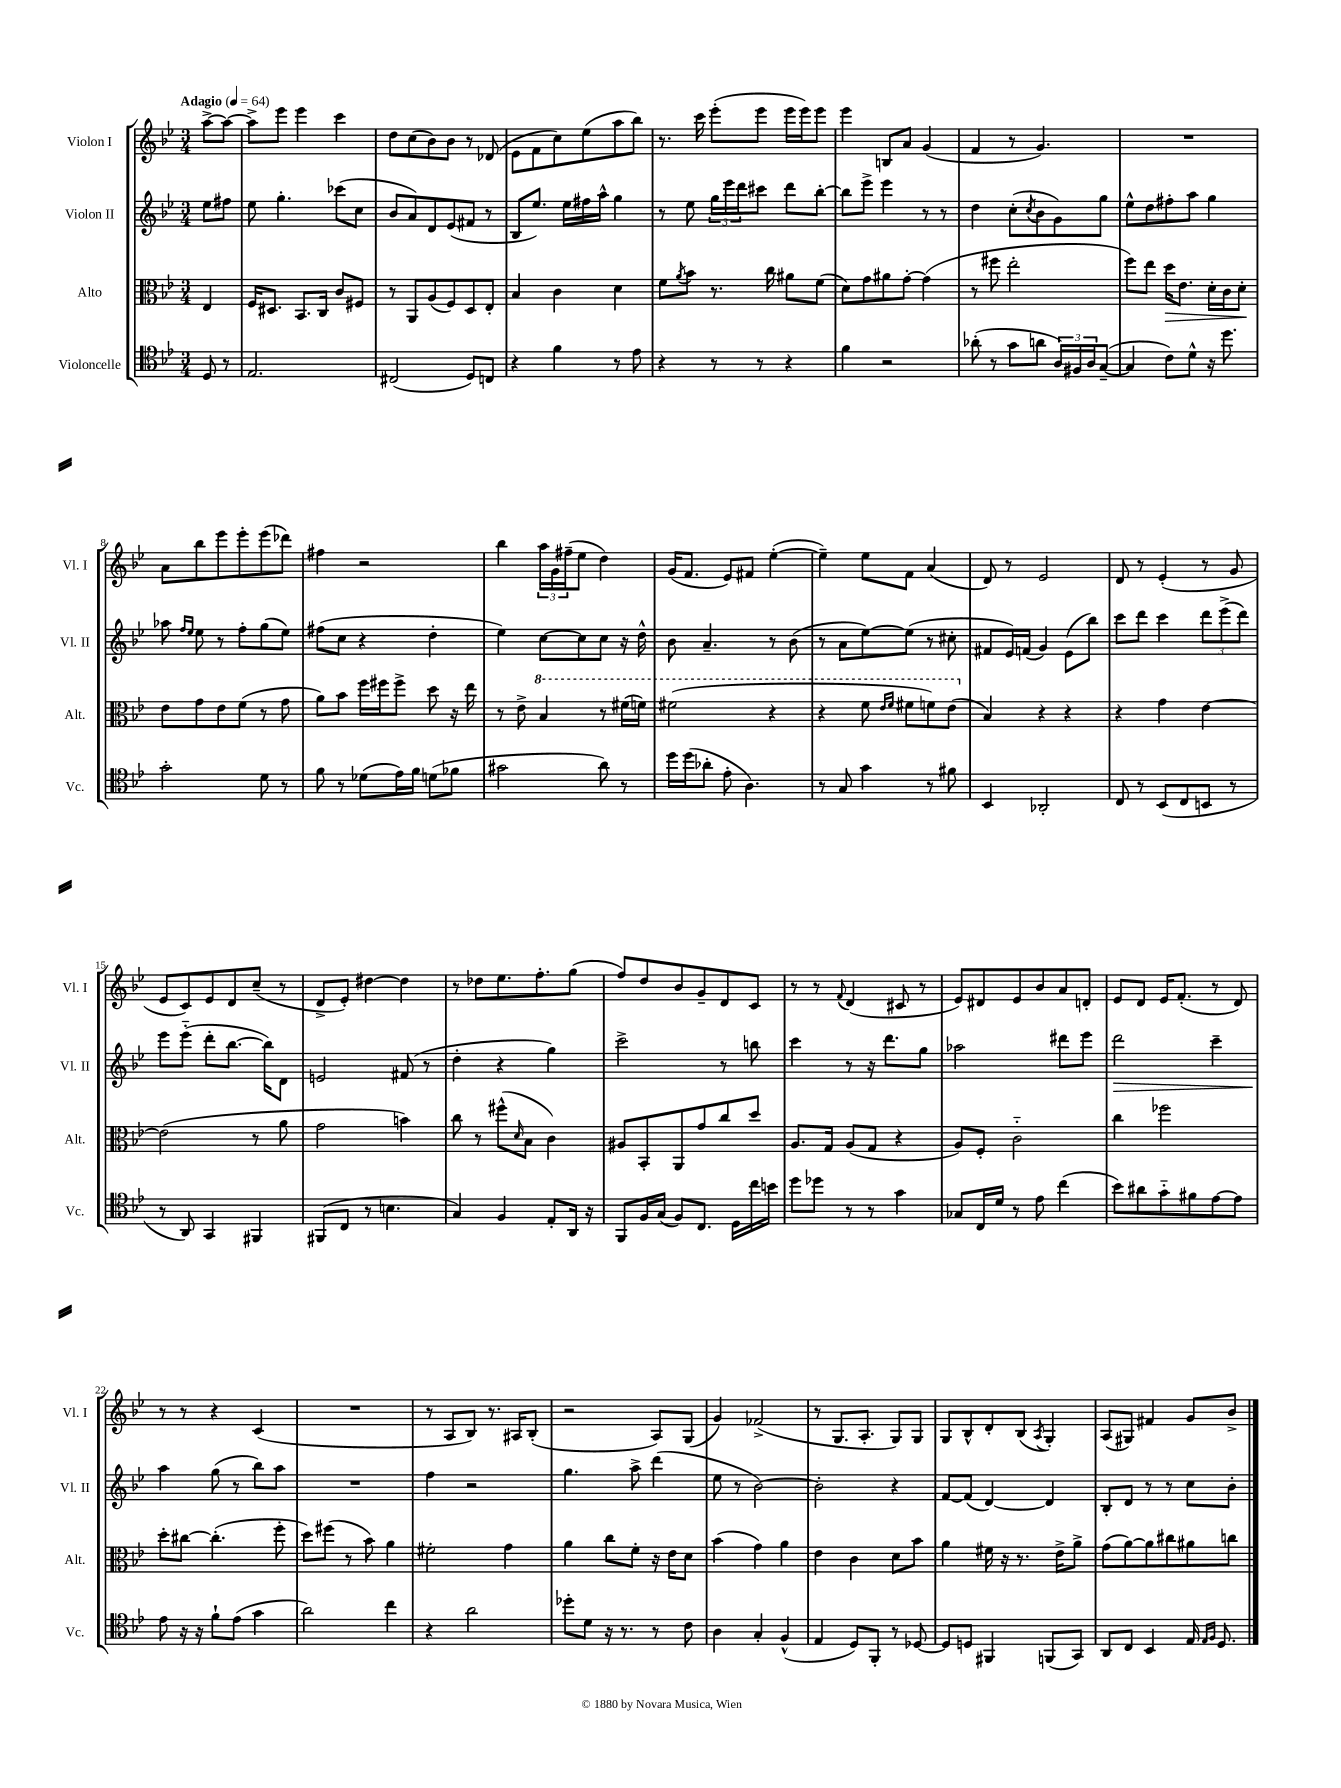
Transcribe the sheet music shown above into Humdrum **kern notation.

**kern	**kern	**kern	**kern
*staff4	*staff3	*staff2	*staff1
*clefC4	*clefC3	*clefG2	*clefG2
*k[b-e-]	*k[b-e-]	*k[b-e-]	*k[b-e-]
*M3/4	*M3/4	*M3/4	*M3/4
*MM64	*MM64	*MM64	*MM64
8D	4E-	8ee-	[8aa^
8r	.	8ff#	8aa_
=	=	=	=
2.E-	16F	8ee-	8aa^]
.	8.D#	.	.
.	.	4.gg'	8eee-
.	8.BB-	.	4eee-
.	16C	.	.
.	8c	(8ccc-	4ccc
.	8F#	8cc	.
=	=	=	=
(2C#	8r	8b-	8dd
.	8AA	8a)	(8cc
.	(8A	8d	8b-)
.	8F)	(8e-	8b-
8D)	8D	8f#	8r
8C	8E-'	8r	(8d-
=	=	=	=
4r	4B-	8B-	8e-
.	.	8.ee-)	8f
4f	4c	.	8cc)
.	.	16ee-	.
.	.	16ff#	(8ee-
.	.	16aa^^	.
8r	4d	4gg	8aa
8e-	.	.	8bb-)
=	=	=	=
4r	8f	8r	8.r
.	8qa	.	.
.	8b-	8ee-	.
.	.	.	16ccc
8r	8.r	24gg	(8eee-'
.	.	24eee-	.
.	.	24ddd	.
8r	.	8ccc#	8eee-
.	16cc	.	.
4r	8a#	8ddd	16eee-
.	.	.	16eee-)
.	(8f	[8bb-'	8eee-
=	=	=	=
4f	8d)	8bb-]	4eee-
.	8g	8eee-^	.
2r	8a#	4eee-	8B
.	[8g'	.	8a
.	(4g]	8r	(4g
.	.	8r	.
=	=	=	=
(8a-'	8r	4dd	4f
8r	8ff#	.	.
8g	2ee-'	(8cc'	8r
.	.	8qcc	.
8a	.	8b-	4.g)
24A)	.	8g)	.
24F#	.	.	.
24A	.	.	.
([8G~	.	8gg	.
=	=	=	=
4G]	8ff)	8ee-^^	2.r
.	8ee-	8dd	.
8c)	16dd	8ff#'	.
.	8.e-	.	.
8d^^	.	8aa	.
16r	16d'	4gg	.
8.dd	16c	.	.
.	8d'	.	.
=	=	=	=
2g'	8e-	8aa-	8a
.	.	16qqff	.
.	.	16qqee-	.
.	8g	8ee-	8bb-
.	8e-	8r	8eee-
.	(8f	8ff'	8eee-'
8d	8r	(8gg	(8eee-
8r	8g	8ee-)	8ddd-)
=	=	=	=
8f	8a)	(8ff#	4ff#
8r	8b-	8cc	.
(8d-	16ff	4r	2r
.	16ff#	.	.
16e-)	8ff#^	.	.
16f	.	.	.
(8d	8dd	4dd'	.
8f-	16r	.	.
.	16ee-	.	.
=	=	=	=
2g#	8r	4ee-)	4bb-
.	8e-^	.	.
.	4b-	[8cc	24aa
.	.	.	24g
.	.	.	(24ff#~
.	.	8cc]	8ee-
8a)	8r	8cc	4dd)
8r	(16ff#	16r	.
.	16ff)	16dd^^	.
=	=	=	=
16dd	(2ff#	8b-	(16g
(16dd	.	.	8.f
8a-'	.	4.a~	.
8e-'	.	.	8e-)
4.A)	.	.	8f#
.	4r	8r	([4ee-'
.	.	(8b-	.
=	=	=	=
8r	4r	8r	4ee-~])
8G	.	8a	.
4g	8ff	[8ee-)	8ee-
.	16qqee-	.	.
.	16qqff	.	.
.	8ff#	(8ee-]	8f
8r	8ff)	8r	(4a
8f#	(8ee-	8cc#'	.
=	=	=	=
4BB-	4B-)	8f#	8d)
.	.	16e-)	8r
.	.	(16f	.
2AA-'	4r	4g)	2e-
.	4r	(8e-	.
.	.	8bb-)	.
=	=	=	=
8C	4r	8ccc	8d
8r	.	8ddd	8r
(8BB-	4g	4ccc	(4e-'
8C	.	.	.
8BB	[4e-	12ddd	8r
.	.	(12eee-^	.
8r	.	.	8g
.	.	12ddd)	.
=	=	=	=
8r	(2e-]	8eee-	8e-
8AA)	.	(8eee-'~	8c)
4GG	.	8ddd'	8e-
.	.	[8.bb-	8d
4FF#	8r	.	(8cc~
.	.	16bb-])	.
.	8a	8d	8r
=	=	=	=
(8FF#	2g	2e	8d^
8C	.	.	8e-')
8r	.	.	[4dd#
4.B	.	.	.
.	4b)	(8f#	4dd#]
.	.	8r	.
=	=	=	=
4G)	8cc	4dd'	8r
.	8r	.	8dd-
4F	(8ff#^^	4r	8.ee-
.	16qqd	.	.
.	8B-	.	.
.	.	.	8.ff'
8E-'	4c)	4gg)	.
16AA	.	.	(8gg
16r	.	.	.
=	=	=	=
8FF	8A#	2ccc^	8ff)
16F	8BB-'	.	8dd
(16G	.	.	.
8F)	8AA	.	8b-
8.C	8g	.	8g~
.	8cc	8r	8d
16D	.	.	.
16cc	8dd	8bb	8c
16b	.	.	.
=	=	=	=
8dd	8.A	4ccc	8r
8dd-	.	.	8r
.	16G	.	.
.	.	.	8qqf
8r	(8A	8r	(4d
8r	8G	16r	.
.	.	8.ddd	.
4g	4r	.	8c#
.	.	8gg	8r
=	=	=	=
8G-	8A)	2aa-	8e-)
16C	8F'	.	8d#
16d	.	.	.
8r	2c'~	.	8e-
8e-	.	.	8b-
(4cc	.	8ddd#	8a
.	.	8eee-	8d'
=	=	=	=
8b-)	4cc	2ddd	8e-
8a#	.	.	8d
8g'~	2ff-	.	16e-
.	.	.	(8.f'
8f#	.	.	.
[8e-	.	4ccc~	8r
8e-]	.	.	8d)
=	=	=	=
8e-	8dd'	4aa	8r
16r	[8cc#	.	8r
16r	.	.	.
8f`	(4.cc#']	(8gg	4r
(8e-	.	8r	.
4g	.	8bb-)	(4c
.	8ff'	8aa	.
=	=	=	=
2a)	8dd)	2.r	2.r
.	(8ff#	.	.
.	8r	.	.
.	8b-)	.	.
4cc	4a	.	.
=	=	=	=
4r	2f#'	4ff	8r
.	.	.	8A
2a	.	2r	8B-)
.	.	.	8.r
.	4g	.	.
.	.	.	16A#
.	.	.	(8B-'
=	=	=	=
8dd-'	4a	4.gg	2r
8d	.	.	.
16r	8cc	.	.
8.r	.	.	.
.	8f'	8aa^	.
8r	16r	(4ddd	8A)
.	16e-	.	.
8c	8d	.	(8G
=	=	=	=
4A	(4b-	8ee-	4g)
.	.	8r	.
4G'	4g)	[2b-)	(2f-^
(4F^^	4a	.	.
=	=	=	=
4E-	4e-	2b-']	8r
.	.	.	8.G
8D)	4c	.	.
.	.	.	8.A'
8FF'	.	.	.
8r	8d	4r	8G)
[8D-	8b-	.	8G
=	=	=	=
8D-]	4a	[8f	8G
8D	.	(8f]	8B-^^
4FF#	16f#	[4d)	8d'
.	16r	.	.
.	8.r	.	(8B-
.	.	.	8qA
(8FF	.	4d]	4G')
.	16e-^	.	.
8GG)	8a^	.	.
=	=	=	=
8AA	(8g	8B-'	(8A
8C	[8a)	8d	8G#)
4BB-	8a]	8r	4f#
.	8cc#	8r	.
16E-	8a#	8cc	8g
16qqE-	.	.	.
16qqF	.	.	.
8.D	.	.	.
.	8cc	8b-'	8b-^
==	==	==	==
*-	*-	*-	*-
